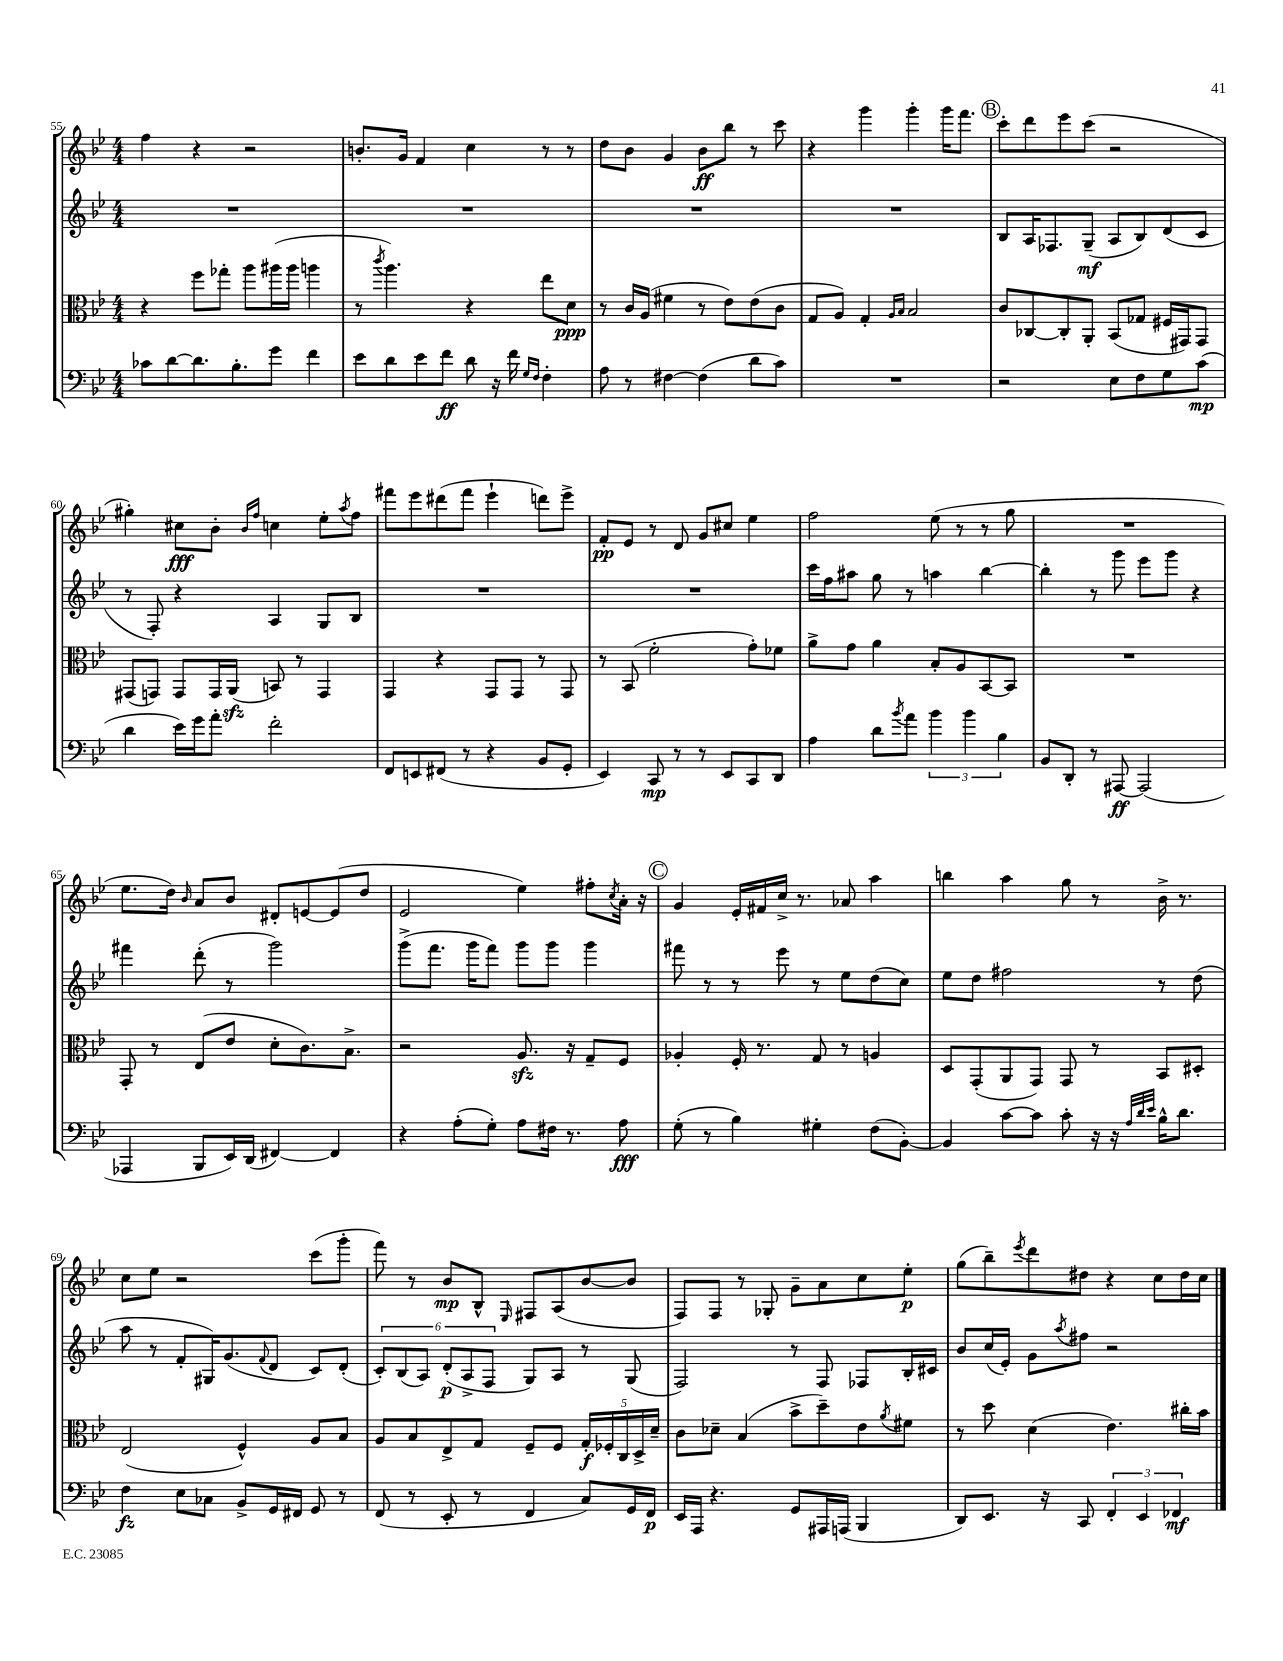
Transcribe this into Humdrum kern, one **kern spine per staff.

**kern	**kern	**kern	**kern
*staff4	*staff3	*staff2	*staff1
*clefF4	*clefC3	*clefG2	*clefG2
*k[b-e-]	*k[b-e-]	*k[b-e-]	*k[b-e-]
*M4/4	*M4/4	*M4/4	*M4/4
8c-	4r	1r	4ff
[8d	.	.	.
8.d]	8ff	.	4r
.	8gg-'	.	.
8.B-'	.	.	.
.	8aa	.	2r
8g	(16aa#	.	.
.	16aa#	.	.
4f	4aa	.	.
=	=	=	=
8e-	8r	1r	8.b'
.	8qccc	.	.
8d	4.aa)	.	.
.	.	.	16g
8e-	.	.	4f
8f	.	.	.
8d	4r	.	4cc
16r	.	.	.
16f	.	.	.
16qqG	.	.	.
16qqF	.	.	.
4F'	8ee-	.	8r
.	8d	.	8r
=	=	=	=
8A	8r	1r	8dd
8r	16c	.	8b-
.	(16A	.	.
[4F#	4f#	.	4g
(4F#]	8r	.	8b-
.	8e-)	.	8bb-
8d	(8e-	.	8r
8c)	8c	.	8ccc
=	=	=	=
1r	8G	1r	4r
.	8A)	.	.
.	4G'	.	4ggg
.	16qqA	.	.
.	16qqB-	.	.
.	2B-	.	4ggg'
.	.	.	16ggg
.	.	.	8.fff
=	=	=	=
2r	8c	8B-	8ccc'
.	[8C-	16A	8ddd
.	.	8.F-	.
.	8C-']	.	8eee-
.	8AA'	(8G~	(8ccc
8E-	(8BB-	8A	2r
8F	8G-	8B-)	.
8G	16F#	(8d	.
.	16GG#)	.	.
(8c	8GG#	8c	.
=	=	=	=
4d	(8GG#	8r	4gg#')
.	8GG)	8F')	.
16e-)	8GG	4r	8cc#
16g	.	.	.
8a'	16GG	.	8b-'
.	(16AA	.	.
.	.	.	16qqb-
.	.	.	16qqff
2f'	8BB)	4A	4cc
.	8r	.	.
.	4GG	8G	8ee-'
.	.	.	8qaa
.	.	8B-	8ff
=	=	=	=
8FF	4GG	1r	8fff#
8EE	.	.	8eee-
(8FF#	4r	.	(8ddd#
8r	.	.	8fff#
4r	8GG	.	4eee-`
.	8GG	.	.
8BB-	8r	.	8ddd)
8GG'	8GG	.	8eee-^
=	=	=	=
4EE-)	8r	1r	8f'
.	(8BB-	.	8e-
8CC	2f'	.	8r
8r	.	.	8d
8r	.	.	8g
8EE-	.	.	8cc#
8CC	8g')	.	4ee-
8DD	8f-	.	.
=	=	=	=
4A	8a^	16ccc	2ff
.	.	16ff	.
.	8g	8aa#	.
8d	4a	8gg	.
8qb-	.	.	.
8a	.	8r	.
6b-	8B-'	4aa	(8ee-
.	8A	.	8r
6b-	.	.	.
.	[8BB-	[4bb-	8r
6B-	.	.	.
.	8BB-]	.	8gg
=	=	=	=
8BB-	1r	4bb-']	1r
8DD'	.	.	.
8r	.	8r	.
[8AAA#	.	8ggg	.
(2AAA#]	.	8eee-	.
.	.	8ggg	.
.	.	4r	.
=	=	=	=
4AAA-	8GG'	4fff#	8.ee-
.	8r	.	.
.	.	.	16dd)
.	.	.	16qqb-
8BBB-	(8E-	(8ddd'	8a
16EE-)	8e-	8r	8b-
(16DD	.	.	.
[4FF#)	8d'	2ggg)	8d#'
.	8.c)	.	[8e
4FF#]	.	.	(8e]
.	8.B-^	.	.
.	.	.	8dd
=	=	=	=
4r	2r	(8ggg^	2e-
.	.	8.fff	.
(8A'	.	.	.
.	.	16ggg	.
8G')	.	8fff)	.
8A	8.A	8ggg	4ee-)
16F#	.	8ggg	.
8.r	16r	.	.
.	8G~	4ggg	8ff#'
.	.	.	8qcc
8A	8F	.	16a'
.	.	.	16r
=	=	=	=
(8G'	4A-'	8fff#	4g
8r	.	8r	.
4B-)	16F'	8r	16e-'
.	8.r	.	16f#
.	.	8eee-	16cc^
.	.	.	8.r
4G#'	8G	8r	.
.	8r	8ee-	8a-
(8F	4A	(8dd	4aa
[8BB-')	.	8cc)	.
=	=	=	=
4BB-]	8D	8ee-	4bb
.	(8GG'	8dd	.
[8c	8AA	2ff#	4aa
8c]	8GG)	.	.
8c'	8GG	.	8gg
16r	8r	.	8r
16r	.	.	.
32qqA	.	.	.
32qqd	.	.	.
32qqe-	.	.	.
16B-^^	8BB-	8r	16b-^
8.d	.	.	8.r
.	8D#'	(8dd	.
=	=	=	=
4F	(2E-	8aa	8cc
.	.	8r	8ee-
8E-	.	8f'	2r
8C-	.	16G#)	.
.	.	(8.g	.
8BB-^	4F^^)	.	.
.	.	8qqf	.
16GG	.	8d	.
16FF#	.	.	.
8GG	8A	8c)	(8ccc
8r	8B-	(8d'	8ggg'
=	=	=	=
(8FF	8A	12c')	8fff)
.	.	(12B-	.
8r	8B-	.	8r
.	.	12A)	.
8EE-'	8E-^	(12d'	8b-
.	.	12A^	.
8r	8G	.	8B-^^
.	.	12F	.
.	.	.	16qqE-
4FF	8F~	8G)	8F#
.	8F	8A	(8A
8C)	20G'	8r	[8b-
.	20F-'	.	.
.	20C	.	.
16GG	.	(8G	8b-]
.	20D^	.	.
16FF	.	.	.
.	20d~	.	.
=	=	=	=
16EE-	8c	2F)	8F)
16AAA	.	.	.
4.r	8d-~	.	8F
.	(4B-	.	8r
.	.	.	8G-'
8GG	8b-^	8r	8g~
16AAA#	8dd~)	8F	8a
(16AAA	.	.	.
4BBB-	8e-	8F-	8cc
.	8qa	.	.
.	8f#	16B-'	8ee-'
.	.	16c#	.
=	=	=	=
8DD)	8r	8b-	(8gg
8.EE-	8dd	(16cc	8bb-~)
.	.	16e-')	.
.	.	.	8qeee-
.	(4d	8g	8ddd
16r	.	.	.
.	.	8qaa	.
8CC	.	8ff#	8dd#
6FF'	4.e-)	2r	4r
6EE-	.	.	.
.	.	.	8cc
6FF-	.	.	.
.	16cc#'	.	16dd#
.	16b-	.	16cc
==	==	==	==
*-	*-	*-	*-
